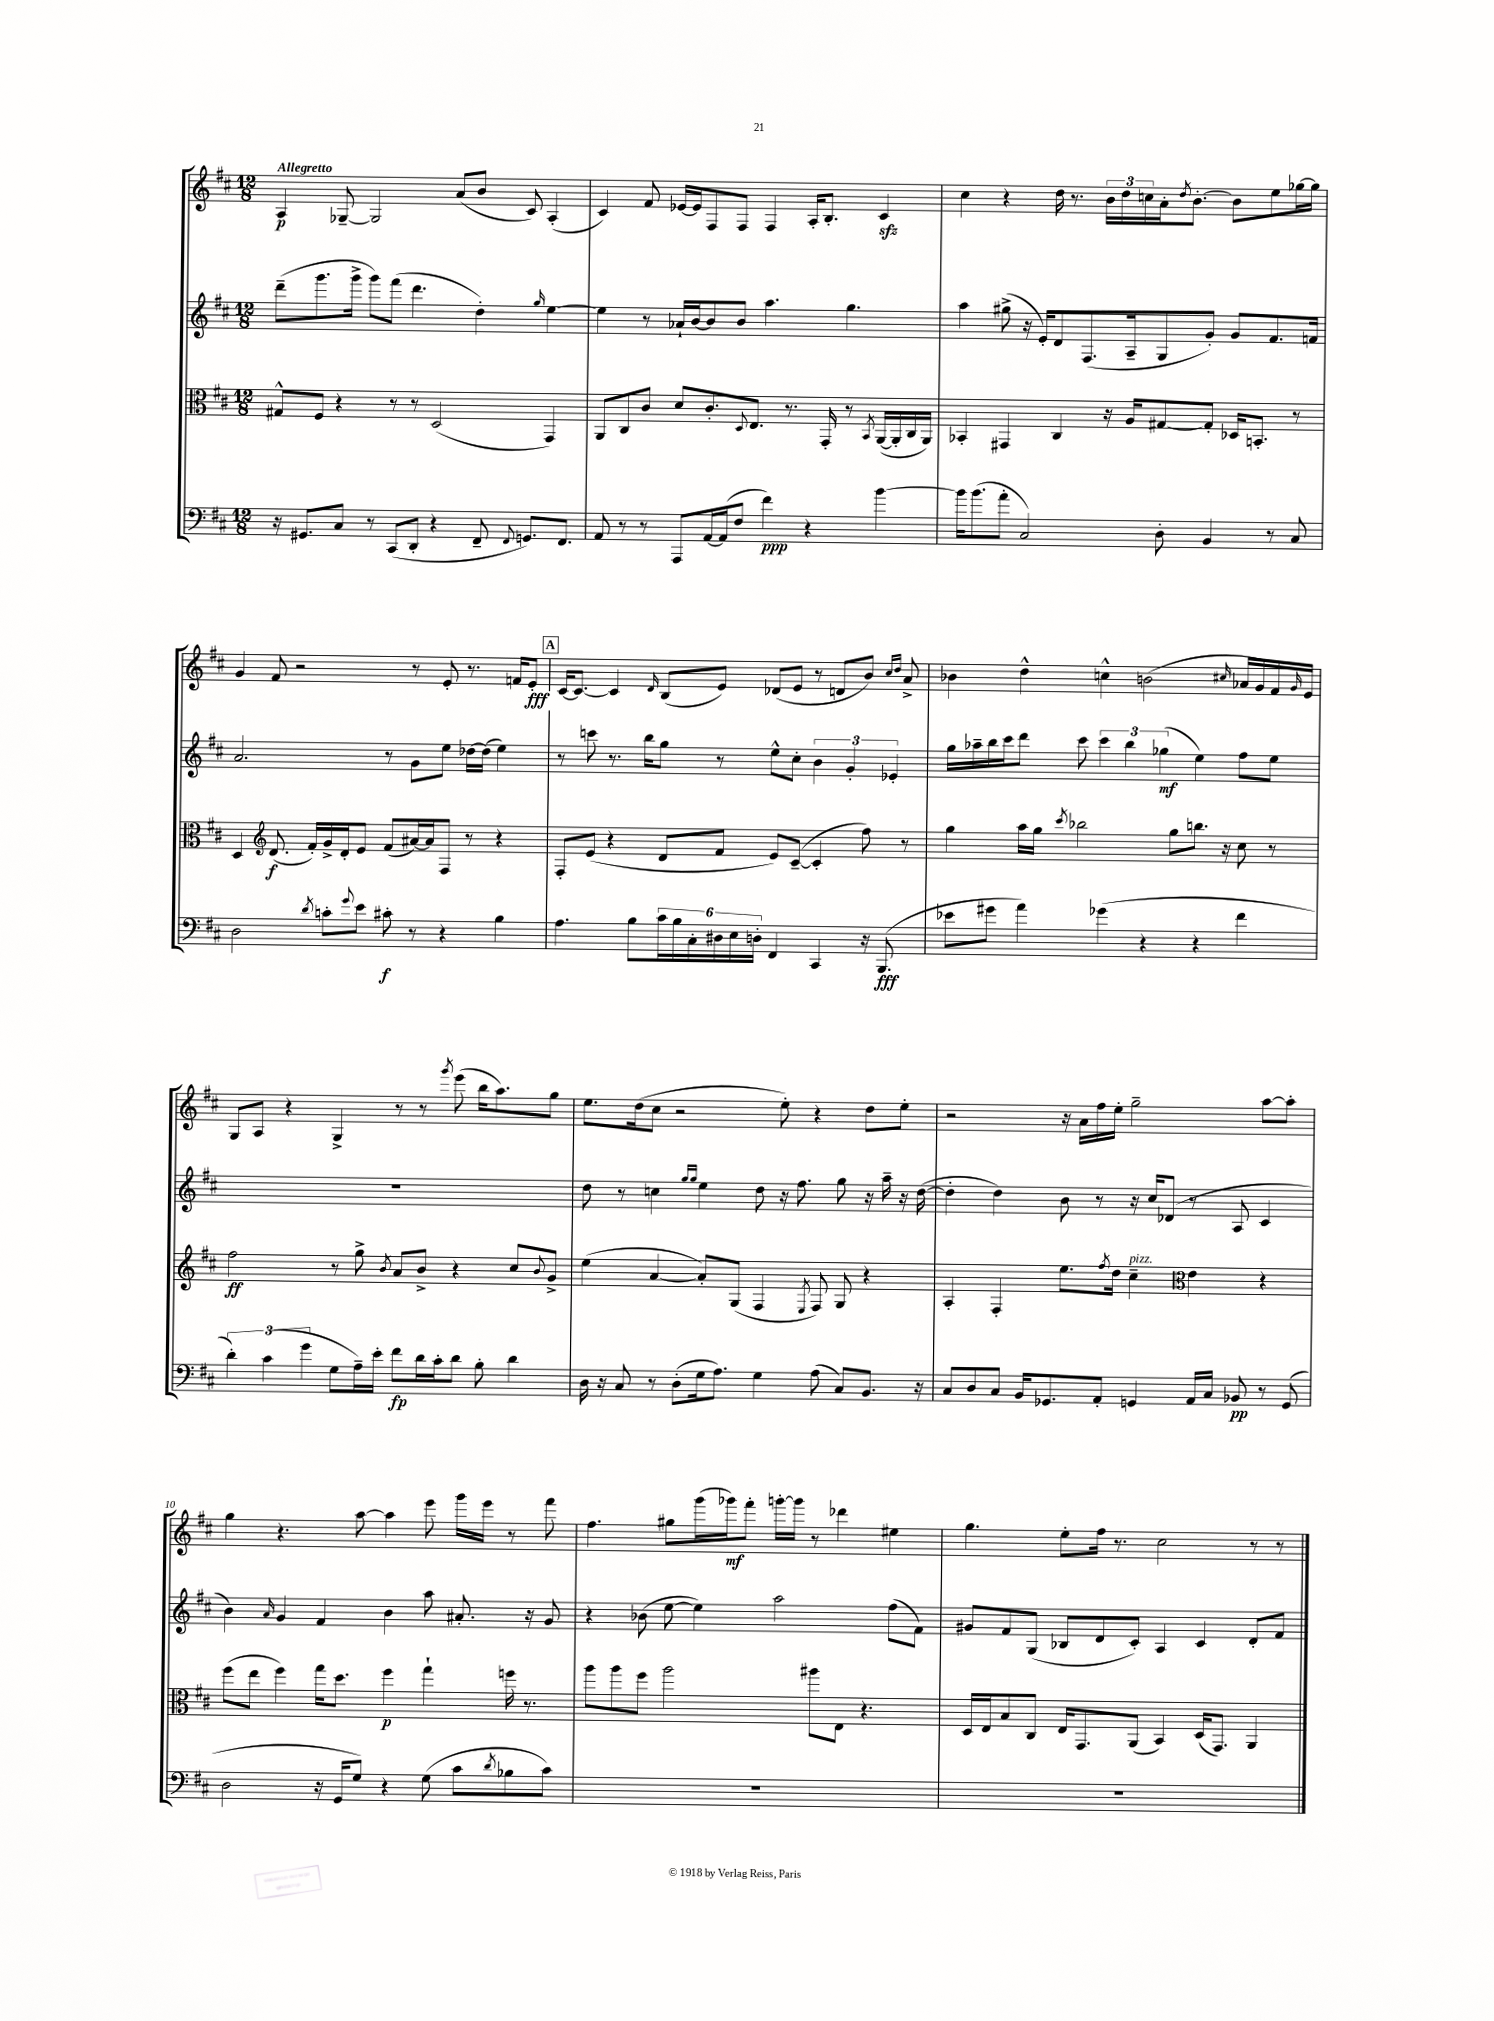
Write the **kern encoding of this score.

**kern	**kern	**kern	**kern
*staff4	*staff3	*staff2	*staff1
*clefF4	*clefC3	*clefG2	*clefG2
*k[f#c#]	*k[f#c#]	*k[f#c#]	*k[f#c#]
*M12/8	*M12/8	*M12/8	*M12/8
16r	8G#^^	(8ddd~	4A
8.GG#	.	.	.
.	8F#	8.ggg	.
8C#	4r	.	[8G-~
.	.	16ggg^	.
8r	.	8ggg)	2G-]
(8CC#	8r	(8fff#	.
8DD'	8r	4.ddd	.
4r	(2D	.	.
.	.	.	(8a
8FF#~	.	4dd')	8b
8qqFF#	.	.	.
8.GG)	.	.	8c#)
.	.	16qqgg	.
.	4GG)	[4ee	(4A'
8.FF#	.	.	.
=	=	=	=
8AA	8AA	4ee]	4c#)
8r	8C#	.	.
8r	8c#	8r	8f#
8AAA	8d	16a-`	[16e-
.	.	[16b	16e-]
[16AA	8.c#'	8b]	8F#
(16AA]	.	.	.
8F#	.	8b	8F#
.	8qqD	.	.
.	8.E	.	.
4f#)	.	4.aa	4F#
.	8.r	.	.
4r	.	.	16A'
.	16GG'	.	8.B'
.	8r	4.gg	.
.	8qBB	.	.
[4b	([16AA	.	4c#
.	16AA']	.	.
.	16C#	.	.
.	16AA)	.	.
=	=	=	=
16b]	4BB-'	4aa	4cc#
(8.b	.	.	.
8a'	4GG#	(8gg#^	4r
2C#)	.	16r	.
.	.	16e')	.
.	4C#	8d	16dd
.	.	.	8.r
.	.	(8.F#	.
.	16r	.	24b
.	.	.	24dd
.	16A	16A~	.
.	.	.	24cc
8D'	[8G#	8G	16a'
.	.	.	8qdd
.	.	.	[8.b'
4BB	8G#']	8g')	.
.	16D-	8g	8b]
.	8.BB'	.	.
8r	.	8.f#	8ee
8C#	8r	.	[16gg-
.	.	16f	16gg-]
=	=	=	=
2D	4D	2.a	4g
*	*clefG2	*	*
.	(8.d	.	8f#
.	.	.	2r
.	16f#')	.	.
8qd	.	.	.
8c'	16g^	.	.
.	16d'	.	.
8qqg	.	.	.
8e	8e	.	.
8c#'	(8f#	8r	.
8r	[16a#)	8g	8r
.	16a#]	.	.
4r	8F#	8ee	8e'
.	8r	[16dd-	8.r
.	.	(16dd-]	.
4B	4r	4ee)	.
.	.	.	16f
.	.	.	8e'
=	=	=	=
4.A	8F#'	8r	[16c#
.	.	.	8.c#_
.	(8e	8ccc	.
.	4r	8.r	4c#]
8B	.	.	.
.	.	16bb	.
.	.	.	16qqd
24c#	8d	8gg	(8B
24B	.	.	.
24C#'	.	.	.
24D#	8f#	8r	8e)
24E	.	.	.
24D'	.	.	.
4FF#	8e)	8ee^^	(8d-
.	([8c#~	8cc#'	8e
4CC#	4c#']	6b	8r
.	.	.	8d
.	.	6g'	.
16r	8ff#)	.	8b)
(8.BBB	.	.	.
.	.	6e-'	.
.	.	.	16qqcc#
.	.	.	16qqdd
.	8r	.	8a^
=	=	=	=
8e-	4gg	16gg	4b-
.	.	16aa-~	.
8g#	.	16bb	.
.	.	16ccc#	.
4a)	16aa	8ddd	4dd^^
.	16gg	.	.
.	8qccc#	.	.
.	2bb-	8ccc#	.
(4g-	.	6ccc#	4cc^^
.	.	6bb	.
4r	.	.	(2b
.	.	(6gg-	.
.	8gg	.	.
4r	8.bb	4ee)	.
.	16r	.	.
.	.	.	16qqcc#
4f#	8cc#	8ff#	16a-
.	.	.	16g)
.	8r	8ee	16f#
.	.	.	16qqg
.	.	.	16e
=	=	=	=
6d')	2ff#	1.r	8G
.	.	.	8A
(6c#	.	.	.
.	.	.	4r
6g	.	.	.
8G	8r	.	4G^
16A~)	8gg^	.	.
16e'	.	.	.
.	8qb	.	.
8f#	8a	.	8r
16d	8b^	.	8r
16c#'	.	.	.
.	.	.	8qggg
8d	4r	.	(8eee
8B'	.	.	16bb
.	.	.	8.aa)
4d	8cc#	.	.
.	8qqb	.	.
.	8g^	.	8gg
=	=	=	=
16D	(4ee	8dd	8.ee
16r	.	.	.
8C#	.	8r	.
.	.	.	(16dd
8r	[4a	4cc	8cc#
(8D'	.	.	2r
.	.	16qqgg	.
.	.	16qqgg	.
16G	8a'])	4ee	.
8.A)	.	.	.
.	(8G	.	.
4G	4F#	8dd	.
.	.	16r	8ee')
.	.	8.ff#	.
.	8qE	.	.
(8A	8F#)	.	4r
8C#)	8G	8gg	.
8.BB	4r	16r	8dd
.	.	16aa~	.
.	.	16r	8ee'
16r	.	([16dd	.
=	=	=	=
8C#	4A'	4dd']	2r
8D	.	.	.
8C#	4F#'	4dd)	.
16BB	.	.	.
8.GG-	.	.	.
.	8.ee	8b	16r
.	.	.	16a
8AA'	.	8r	16ff#
.	8qff#	.	.
.	16dd	.	16ee'
4GG	4cc#~	16r	2gg~
.	.	16cc#	.
.	.	(8d-	.
*	*clefC3	*	*
16AA	4e	8r	.
16C#	.	.	.
8BB-	.	8A	.
8r	4r	4c#	[8aa
(8GG	.	.	8aa']
=	=	=	=
2D	(8ff#	4b)	4gg
.	8ee	.	.
.	.	16qqa	.
.	4ff#)	4g	4.r
16r	16gg	4f#	.
16GG	8.dd	.	.
8G)	.	.	[8aa
4r	4ff#	4b	4aa]
(8G	4gg`	8aa	8eee
8c#	.	8.a#'	16ggg
.	.	.	16eee
8qd	.	.	.
8B-	16ff	.	8r
.	8.r	16r	.
8c#)	.	8g	8fff#
=	=	=	=
1.r	8aa	4r	4.ff#
.	8aa	.	.
.	8ff#	(8b-	.
.	2aa	[8ee	8gg#
.	.	4ee])	(16ggg
.	.	.	16ggg-)
.	.	.	8fff#'
.	.	2aa	[16ggg'
.	.	.	16ggg]
.	8aa#	.	8r
.	8E	.	4ddd-
.	4.r	.	.
.	.	(8ff#	4ee#
.	.	8f#)	.
=	=	=	=
1.r	16D	8g#	4.gg
.	16E	.	.
.	8B	8f#	.
.	8C#	(8G	.
.	16E	8B-	8ee'
.	8.GG	.	.
.	.	8d	16ff#
.	.	.	8.r
.	(8AA	8c#')	.
.	4BB)	4A	2cc#
.	(16D	4c#	.
.	8.GG)	.	.
.	4AA	8d'	8r
.	.	8f#	8r
==	==	==	==
*-	*-	*-	*-
